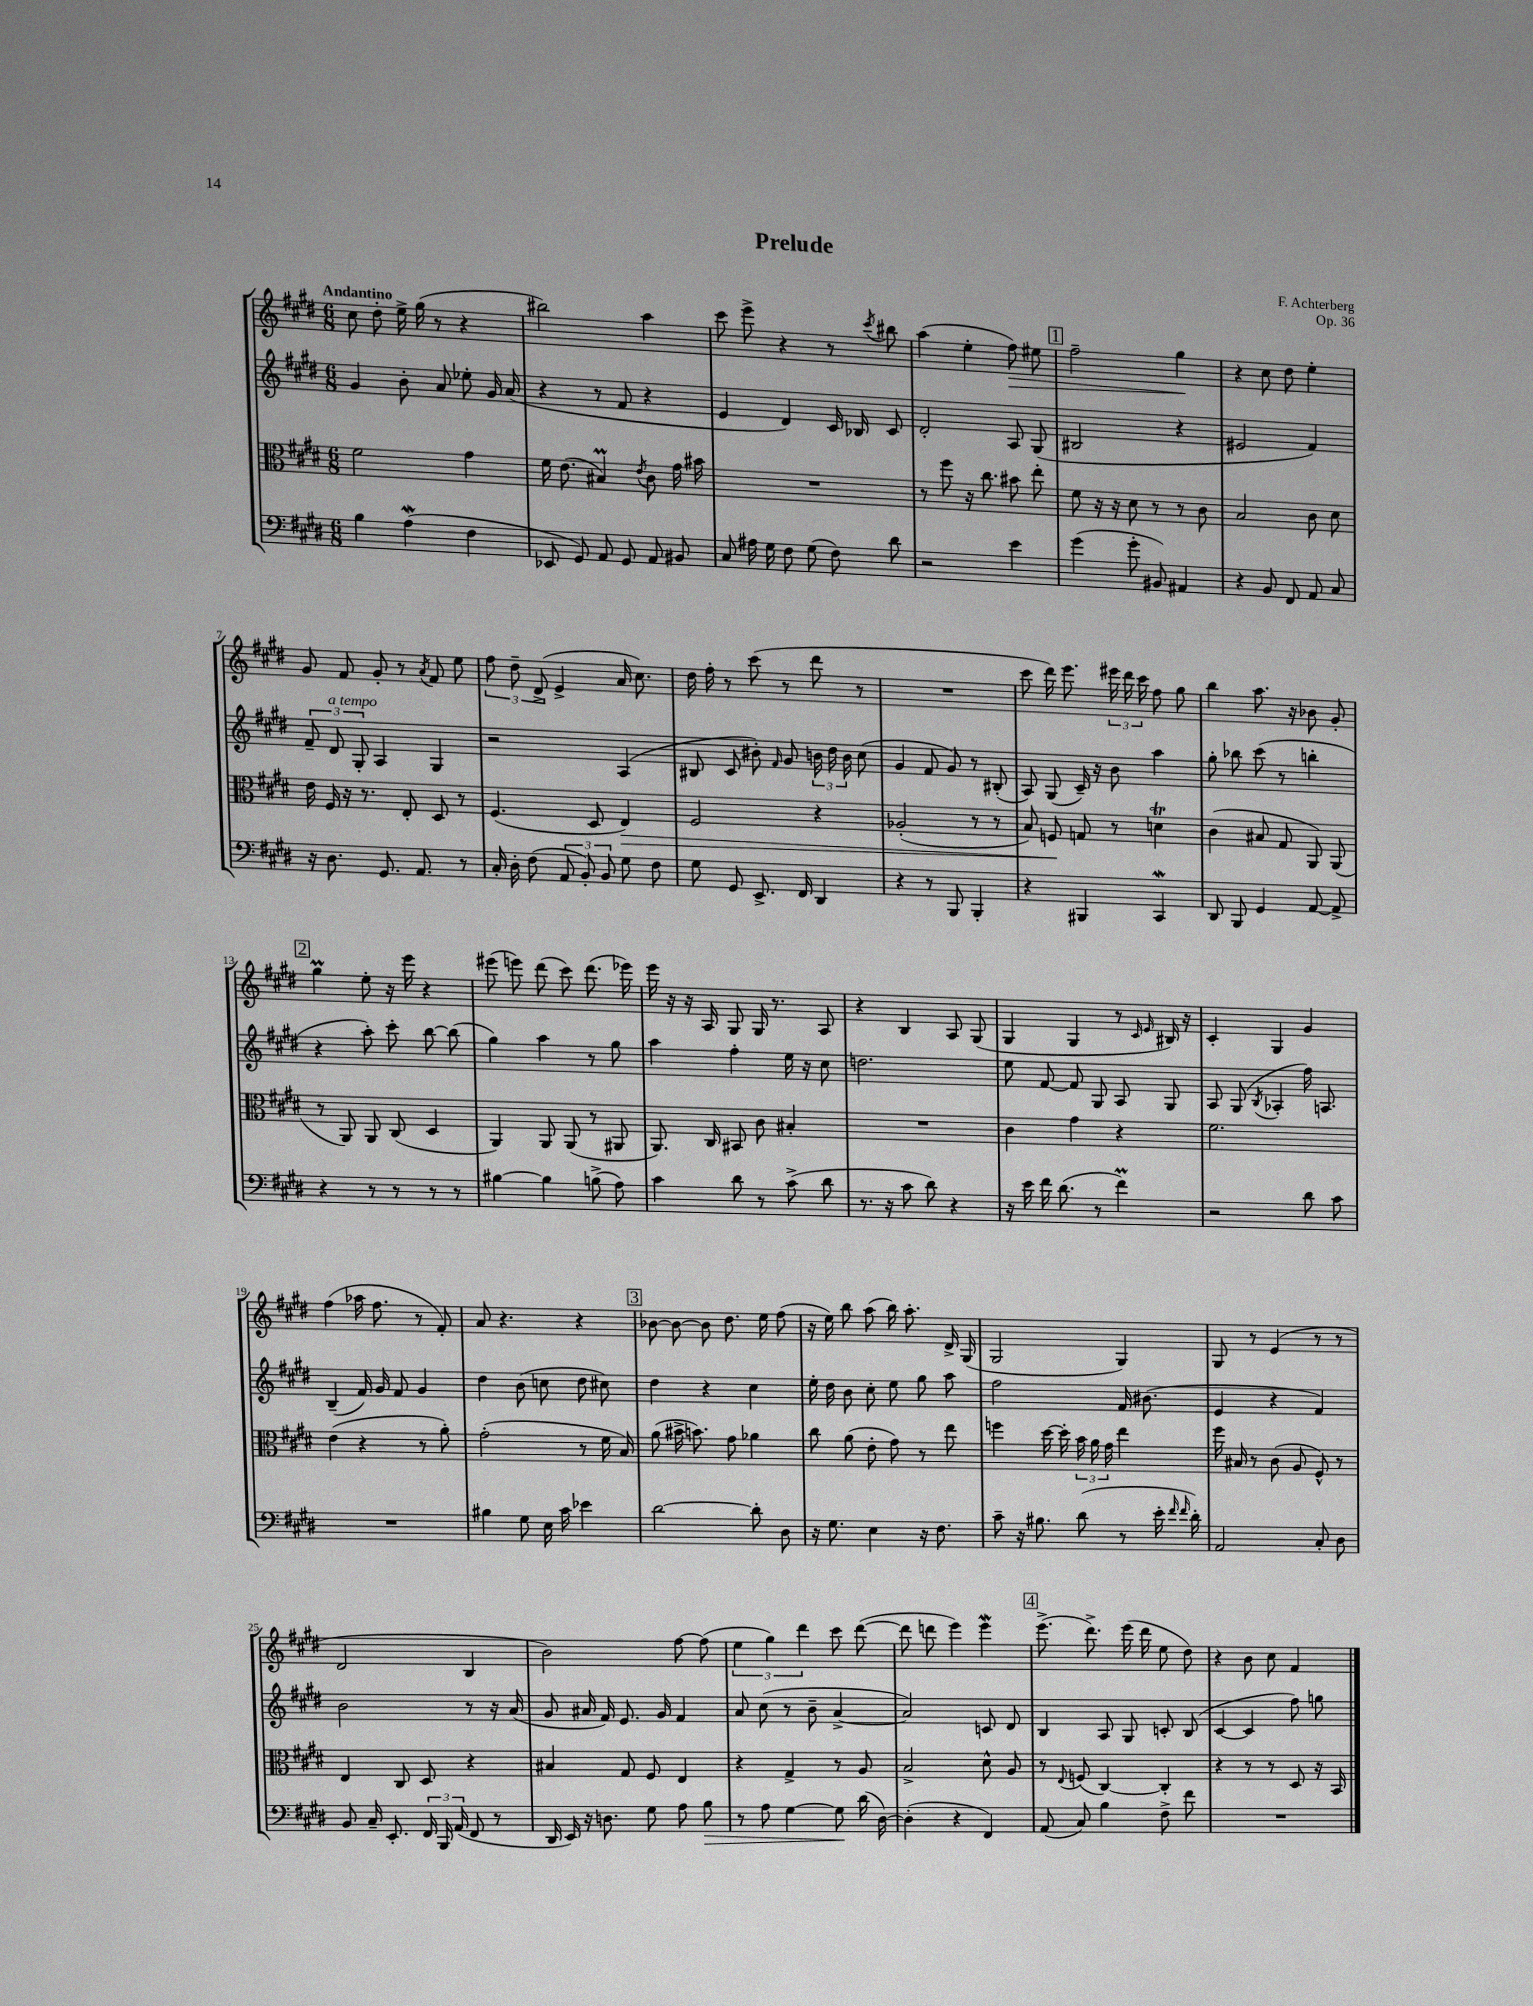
\header { title = "Prelude" composer = "F. Achterberg" opus = "Op. 36" }
<<
\new StaffGroup <<
\new Staff = "s0" {
    \clef treble \key e \major \numericTimeSignature \time 6/8 \tempo "Andantino"
    \autoBeamOff cis''8 dis''8-. e''16-> gis''16( r8 r4 |
    bis''2) a''4 |
    cis'''8 e'''8-> r4 r8 \acciaccatura { cis'''8 } bis''8 |
    a''4( e''4-. fis''8\>) eis''8 |
    \mark \markup { \box "1" } fis''2-- gis''4\! |
    r4 cis''8 dis''8 e''4-. |
    gis'8 fis'8 gis'8-. r8 \acciaccatura { a'8 } fis'8 e''8 |
    \tuplet 3/2 { fis''8 dis''8-- dis'8->( } e'4-> a'16 cis''8.) |
    dis''16 fis''16-. r8 cis'''8( r8 dis'''8 r8 |
    R2. |
    cis'''8 dis'''16) e'''8. \tuplet 3/2 { eis'''16 dis'''16 cis'''16 } fis''8 gis''8 |
    b''4 a''8. r16 bes'8 gis'8-. |
    \mark \markup { \box "2" } gis''4\prall e''8-. r16 e'''16 r4 |
    eis'''8( e'''8) dis'''8( cis'''8) dis'''8.( ees'''16) |
    e'''16 r16 r16 a16 gis8 gis16 r8. a8 |
    r4 b4 a8 gis8( |
    gis4 gis4 r8 \grace { cis'16 e'16 } bis16) r16 |
    cis'4-. gis4 gis'4 |
    fis''4( aes''16 fis''8. r8 fis'8-.) |
    a'8 r4. r4 |
    \mark \markup { \box "3" } bes'8~ bes'8~ bes'8 dis''8. e''16 fis''8( |
    r16 e''16) b''8 a''8( b''16) a''8.-. dis'16-> gis16( |
    gis2 gis4) |
    gis8 r8 e'4( r8 r8 |
    dis'2 b4 |
    b'2) fis''8~ fis''8( |
    \tuplet 3/2 { e''4 gis''4) dis'''4 } cis'''8 dis'''8~( |
    dis'''8 d'''8 e'''4) e'''4\mordent |
    \mark \markup { \box "4" } e'''8.->( dis'''8.->) e'''16( dis'''16 e''8 dis''8) |
    r4 b'8 cis''8 fis'4 \bar "|." |
}
\new Staff = "s1" {
    \clef treble \key e \major \numericTimeSignature \time 6/8
    \autoBeamOff gis'4 b'8-. a'8 ees''8-. gis'16 a'16( |
    r4 r8 fis'8 r4 |
    e'4 dis'4) cis'16 bes16 cis'8 |
    dis'2-. a8 gis8( |
    \mark \markup { \box "1" } bis2 r4 |
    eis'2 fis'4) |
    \tuplet 3/2 { fis'8-- dis'8^\markup { \italic "a tempo" } gis8-. } a4 gis4 |
    r2 a4( |
    bis8 cis'8 bis'8-.) \grace { fis'16 } gis'8 \tuplet 3/2 { b'16 dis''16 b'16 } cis''8( |
    gis'4 fis'8 gis'8) r8 bis8-.( |
    a8) gis8( cis'16--) r16 b'8 a''4 |
    gis''8-. bes''8 cis'''8( r8 b''4-. |
    \mark \markup { \box "2" } r4 a''8-.) cis'''8-. b''8~ b''8( |
    gis''4) a''4 r8 gis''8 |
    a''4 fis''4-. e''16 r16 cis''8 |
    d''2. |
    e''8 fis'8~ fis'8 gis8 a8 gis8 |
    a8 gis8( \acciaccatura { b8 } aes4-. fis''16) a8. |
    b4--( fis'16) gis'16 fis'8 gis'4 |
    dis''4 b'8( c''8 dis''8 cis''8) |
    \mark \markup { \box "3" } dis''4 r4 cis''4 |
    e''16-. dis''16 b'8 cis''8-. e''8 gis''8 a''8 |
    fis''2 fis'16 bis'8.( |
    e'4 r4 fis'4) |
    b'2 r8 r16 a'16( |
    gis'8 ais'16 fis'16) e'8. gis'16 fis'4 |
    a'8 cis''8( r8 b'8-- a'4~-> |
    a'2) c'8 dis'8 |
    \mark \markup { \box "4" } b4 a8 gis8 c'8-. b8( |
    cis'4~ cis'4 fis''8) g''8 \bar "|." |
}
\new Staff = "s2" {
    \clef alto \key e \major \numericTimeSignature \time 6/8
    \autoBeamOff fis'2 gis'4 |
    fis'16 e'8.( bis4\prall) \acciaccatura { e'8 } cis'8 gis'16 bis'16 |
    R2. |
    r8 fis''8 r16 cis''8. bis'8 e''8-. |
    \mark \markup { \box "1" } fis'8 r16 r16 dis'8 r8 r8 cis'8 |
    b2 cis'8 dis'8 |
    e'16 fis16 r16 r8. e8-. dis8 r8 |
    fis4.( dis8 e4\>) |
    fis2 r4 |
    aes2-.( r8 r8 |
    b8) f8\! g8 r8 d'4\trill |
    cis'4( bis8 gis8 a,8) a,8( |
    \mark \markup { \box "2" } r8 a,8) a,8 cis8( dis4 |
    a,4) a,8 a,8( r8 ais,8 |
    a,8.) cis16 bis,8 cis'8 bis4-. |
    R2. |
    cis'4 gis'4 r4 |
    fis'2. |
    e'4( r4 r8 a'8-.) |
    gis'2-.( r8 fis'16 b16) |
    \mark \markup { \box "3" } a'8( bis'16-> b'8.) gis'8 aes'4 |
    cis''8 a'8( e'8-. gis'8) r8 e''8 |
    f''4 dis''16~ dis''16-. \tuplet 3/2 { b'16 a'16 gis'16 } e''4 |
    fis''16 bis16 r8 cis'8( a8 fis8-^) r8 |
    e4 cis8 dis8 r4 |
    bis4 gis8 fis8 e4 |
    r4 gis4-> r8 a8 |
    b2-> dis'8-^ a8 |
    \mark \markup { \box "4" } r8 \appoggiatura { e8 } f8( cis4~) cis4-. |
    r4 r8 r8 dis8 r16 b,16 \bar "|." |
}
\new Staff = "s3" {
    \clef bass \key e \major \numericTimeSignature \time 6/8
    \autoBeamOff b4 a4\mordent( fis4 |
    ees,8 gis,8) a,8 gis,8 a,8 bis,8 |
    cis8 ais16 gis16 fis8 gis8( fis8) dis'8 |
    r2 e'4 |
    \mark \markup { \box "1" } gis'4( gis'8-. bis,8) ais,4 |
    r4 b,8 fis,8 a,8 cis8 |
    r16 dis8. gis,8. a,8. r8 |
    cis16-. dis16-. fis8( \tuplet 3/2 { a,8 b,8-.) b,8 } gis8 fis8 |
    gis8 gis,8 e,8.-> fis,16 dis,4 |
    r4 r8 b,,8 b,,4-. |
    r4 bis,,4 cis,4\mordent |
    dis,8 b,,8 gis,4 a,8~ a,8-> |
    \mark \markup { \box "2" } r4 r8 r8 r8 r8 |
    bis4~ bis4 b8->( a8) |
    cis'4 dis'8 r8 cis'8->( dis'8 |
    r8. r16 cis'8 dis'8) r4 |
    r16 e'16 fis'16 dis'8.( r8 fis'4\prall) |
    r2 dis'8 cis'8 |
    R2. |
    bis4 gis8 e16 cis'16 ees'4 |
    \mark \markup { \box "3" } dis'2~ dis'8-. dis8 |
    r16 gis8. e4 r16 fis8. |
    cis'8-- r16 bis8. dis'8( r8 e'16-. \grace { fis'16 fis'16 } dis'16-.) |
    a,2 cis8-. dis8 |
    b,8 cis16-- e,8.-. \tuplet 3/2 { fis,16 b,,16 a,16( } fis,8 r8 |
    dis,16 e,16) r16 d8. gis8 a8 b8\> |
    r8 a8 gis4~ gis8\! dis'16( dis16~) |
    dis4-.( r4 fis,4) |
    \mark \markup { \box "4" } a,8( cis8) b4 fis8-> fis'8 |
    R2. \bar "|." |
}
>>
>>
